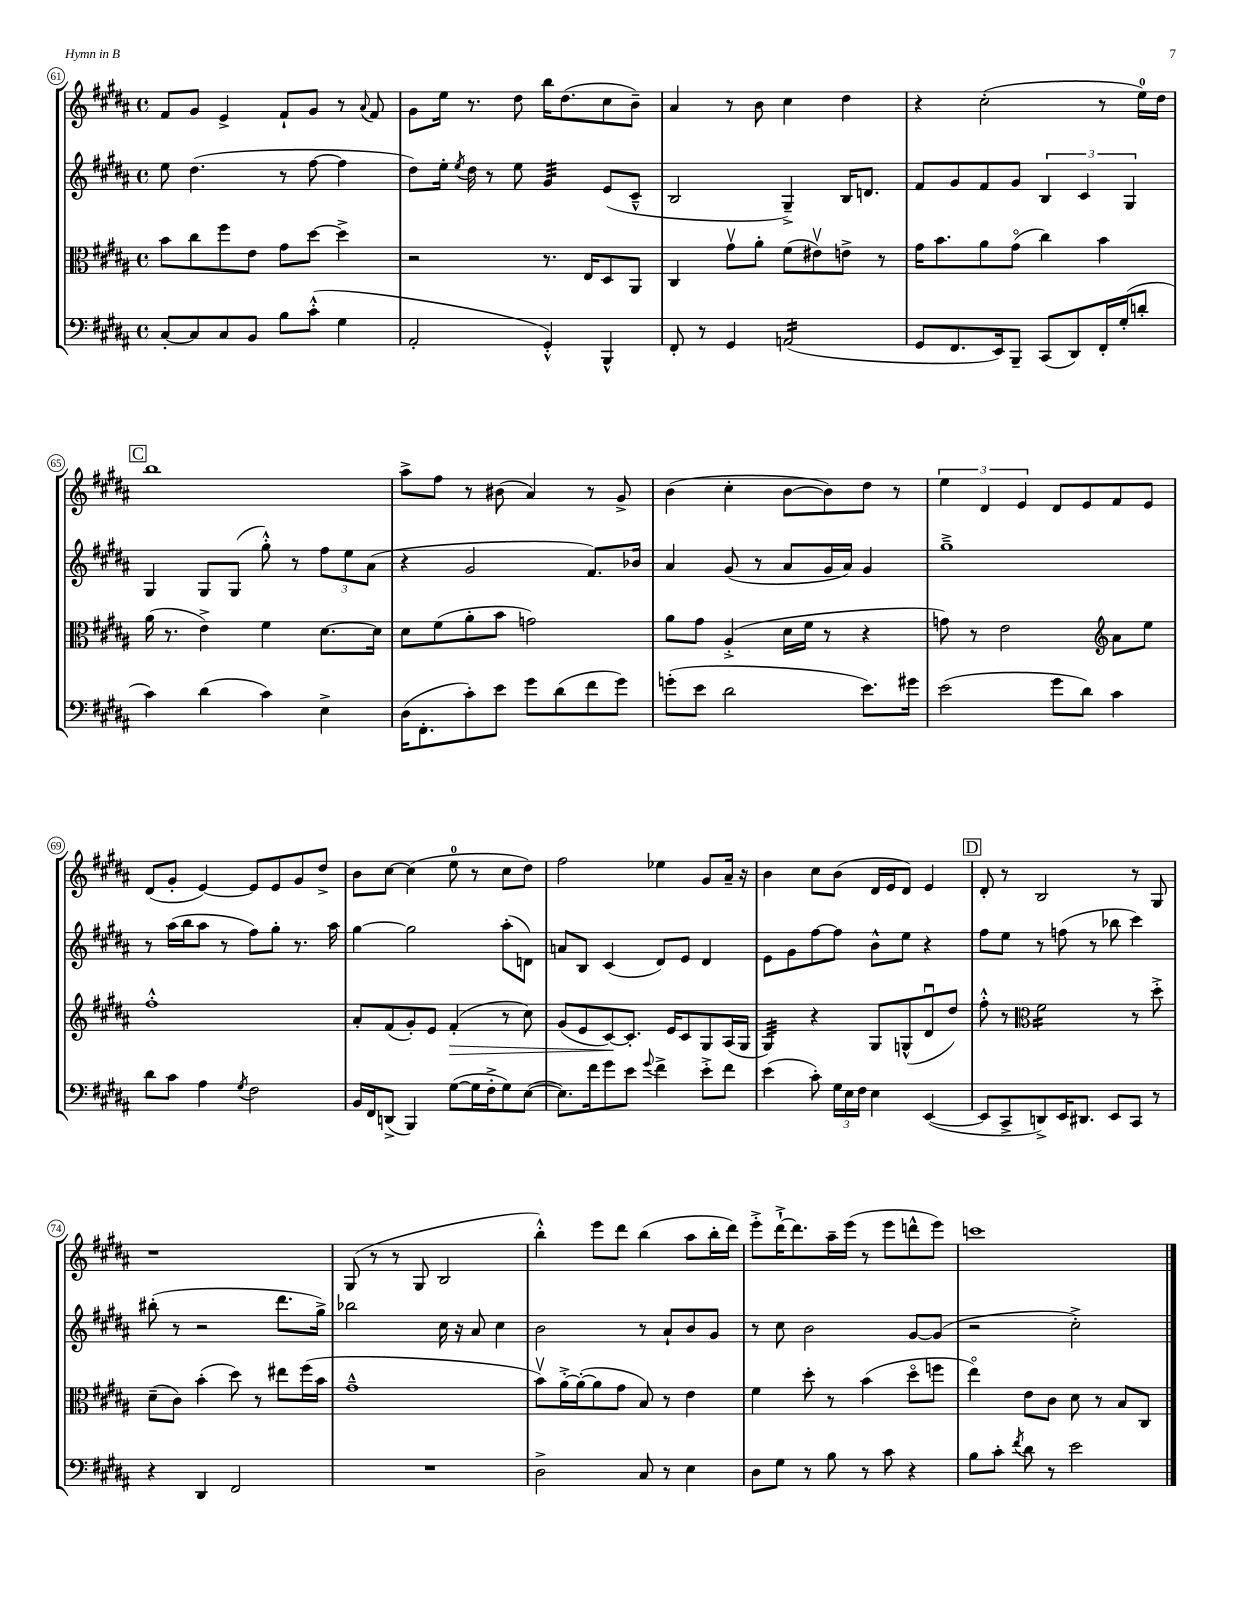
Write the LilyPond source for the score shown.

<<
\new StaffGroup <<
\new Staff = "s0" {
    \clef treble \key b \major \defaultTimeSignature \time 4/4
    \autoBeamOff fis'8[ gis'8] e'4-> fis'8[-! gis'8] r8 \appoggiatura { ais'8 } fis'8 |
    gis'8[ e''16] r8. dis''8 b''16[ dis''8.( cis''8 b'8]--) |
    ais'4 r8 b'8 cis''4 dis''4 |
    r4 cis''2-.( r8 e''16[-0) dis''16] |
    \mark \markup { \box "C" } b''1 |
    ais''8[-> fis''8] r8 bis'8( ais'4) r8 gis'8-> |
    b'4( cis''4-. b'8[~ b'8) dis''8] r8 |
    \tuplet 3/2 { e''4 dis'4 e'4 } dis'8[ e'8 fis'8 e'8] |
    dis'8[( gis'8]-. e'4~) e'8[ e'8 gis'8 dis''8]-> |
    b'8[ cis''8]~ cis''4( e''8-0 r8 cis''8[ dis''8]) |
    fis''2 ees''4 gis'8[ ais'16]-- r16 |
    b'4 cis''8[ b'8]( dis'16[ e'16 dis'8]) e'4 |
    \mark \markup { \box "D" } dis'8-. r8 b2 r8 gis8 |
    r1 |
    gis8( r8 r8 gis8 b2 |
    b''4-.-^) e'''8[ dis'''8] b''4( ais''8[ b''16-. dis'''16]) |
    e'''8[-.-> dis'''16~-!-> dis'''8. ais''16-- e'''16]( r8 e'''8[ d'''8-^ e'''8]) |
    c'''1 \bar "|." |
}
\new Staff = "s1" {
    \clef treble \key b \major \defaultTimeSignature \time 4/4
    \autoBeamOff e''8 dis''4.( r8 fis''8~ fis''4 |
    dis''8[) e''16]-. \acciaccatura { e''8 } dis''16 r8 e''8 gis'4:32 e'8[( cis'8]---^ |
    b2 gis4--->) b16[ d'8.] |
    fis'8[ gis'8 fis'8 gis'8] \tuplet 3/2 { b4 cis'4 gis4 } |
    \mark \markup { \box "C" } gis4 gis8[ gis8]( gis''8-.-^) r8 \tuplet 3/2 { fis''8[ e''8 ais'8]( } |
    r4 gis'2 fis'8.[) bes'16] |
    ais'4 gis'8( r8 ais'8[ gis'16 ais'16]) gis'4 |
    gis''1---> |
    r8 ais''16[( b''16 ais''8] r8 fis''8[) gis''8]-. r8. ais''16 |
    gis''4~ gis''2 ais''8[-.( d'8]) |
    a'8[ b8] cis'4( dis'8[) e'8] dis'4 |
    e'8[ gis'8 fis''8~ fis''8] b'8[-^ e''8] r4 |
    \mark \markup { \box "D" } fis''8[ e''8] r8 f''8( r8 bes''8 cis'''4) |
    bis''8-.( r8 r2 dis'''8.[ gis''16]->) |
    bes''2 cis''16 r16 ais'8 cis''4 |
    b'2 r8 ais'8[-! b'8 gis'8] |
    r8 cis''8 b'2 gis'8[~ gis'8]( |
    r2 cis''2-.->) \bar "|." |
}
\new Staff = "s2" {
    \clef alto \key b \major \defaultTimeSignature \time 4/4
    \autoBeamOff b'8[ cis''8 fis''8 e'8] gis'8[ dis''8]~ dis''4-> |
    r2 r8. e16[ dis8 ais,8] |
    cis4 gis'8[\upbow ais'8]-. fis'8[( eis'8\upbow) e'8]-> r8 |
    gis'16[ b'8. ais'8 gis'8]\flageolet( cis''4) b'4 |
    \mark \markup { \box "C" } ais'16( r8. e'4->) fis'4 dis'8.[~ dis'16] |
    dis'8[ fis'8( ais'8-. b'8] g'2) |
    ais'8[ gis'8] ais4-.->( dis'16[ fis'16] r8 r4 |
    g'8) r8 e'2 \clef treble ais'8[ e''8] |
    fis''1-.-^ |
    ais'8[-. fis'8( gis'8-.) e'8] fis'4-.\>( r8 cis''8) |
    gis'8[( e'8 cis'8~\!) cis'8.]-. e'16[ cis'8 gis8 ais16( gis16] |
    gis4:32) r4 gis8[ g8-^( dis'8\downbow dis''8]) |
    \mark \markup { \box "D" } fis''8-.-^ r8 \clef alto fis'2:16 r8 dis''8-.-> |
    dis'8[--( cis'8]) b'4-.( dis''8) r8 eis''8[ fis''16( b'16] |
    gis'1---^ |
    b'8[\upbow) ais'16~-.-> ais'16~-.( ais'8 gis'8] b8) r8 e'4 |
    fis'4 dis''8-. r8 b'4( dis''8[\flageolet f''8] |
    e''4\flageolet) e'8[ cis'8] dis'8 r8 b8[ cis8] \bar "|." |
}
\new Staff = "s3" {
    \clef bass \key b \major \defaultTimeSignature \time 4/4
    \autoBeamOff cis8[~-. cis8 cis8 b,8] b8[ cis'8]-.-^( gis4 |
    ais,2-. gis,4-.-^) b,,4-^ |
    fis,8-. r8 gis,4 a,2:16( |
    gis,8[ fis,8. e,16) b,,8]-- cis,8[( dis,8) fis,16-. gis16-.( d'8]-. |
    \mark \markup { \box "C" } cis'4) dis'4( cis'4) e4-> |
    dis16[( fis,8.-. cis'8-.) e'8] gis'8[ dis'8( fis'8 gis'8]) |
    g'8[-.( e'8] dis'2 e'8.[) gis'16] |
    e'2( gis'8[ dis'8]) cis'4 |
    dis'8[ cis'8] ais4 \acciaccatura { gis8 } fis2 |
    b,16[ fis,16 d,8]->( b,,4) gis8[~( gis16 fis16-.-> gis8) e8]~( |
    e8.[) fis'16 gis'8 e'8] \appoggiatura { gis'8 } fis'4-> e'8[-.-> fis'8] |
    e'4( cis'8-.) \tuplet 3/2 { gis16[ e16 fis16] } e4 e,4~( |
    \mark \markup { \box "D" } e,8[ cis,8-> d,8->) e,16 dis,8.] e,8[ cis,8] r8 |
    r4 dis,4 fis,2 |
    R1 |
    dis2-> cis8 r8 e4 |
    dis8[ gis8] r8 b8 r8 cis'8 r4 |
    b8[ cis'8]-. \acciaccatura { fis'8 } dis'8 r8 e'2 \bar "|." |
}
>>
>>
\layout { \context { \Score currentBarNumber = #61 \override BarNumber.stencil = #(make-stencil-circler 0.1 0.3 ly:text-interface::print) } }
